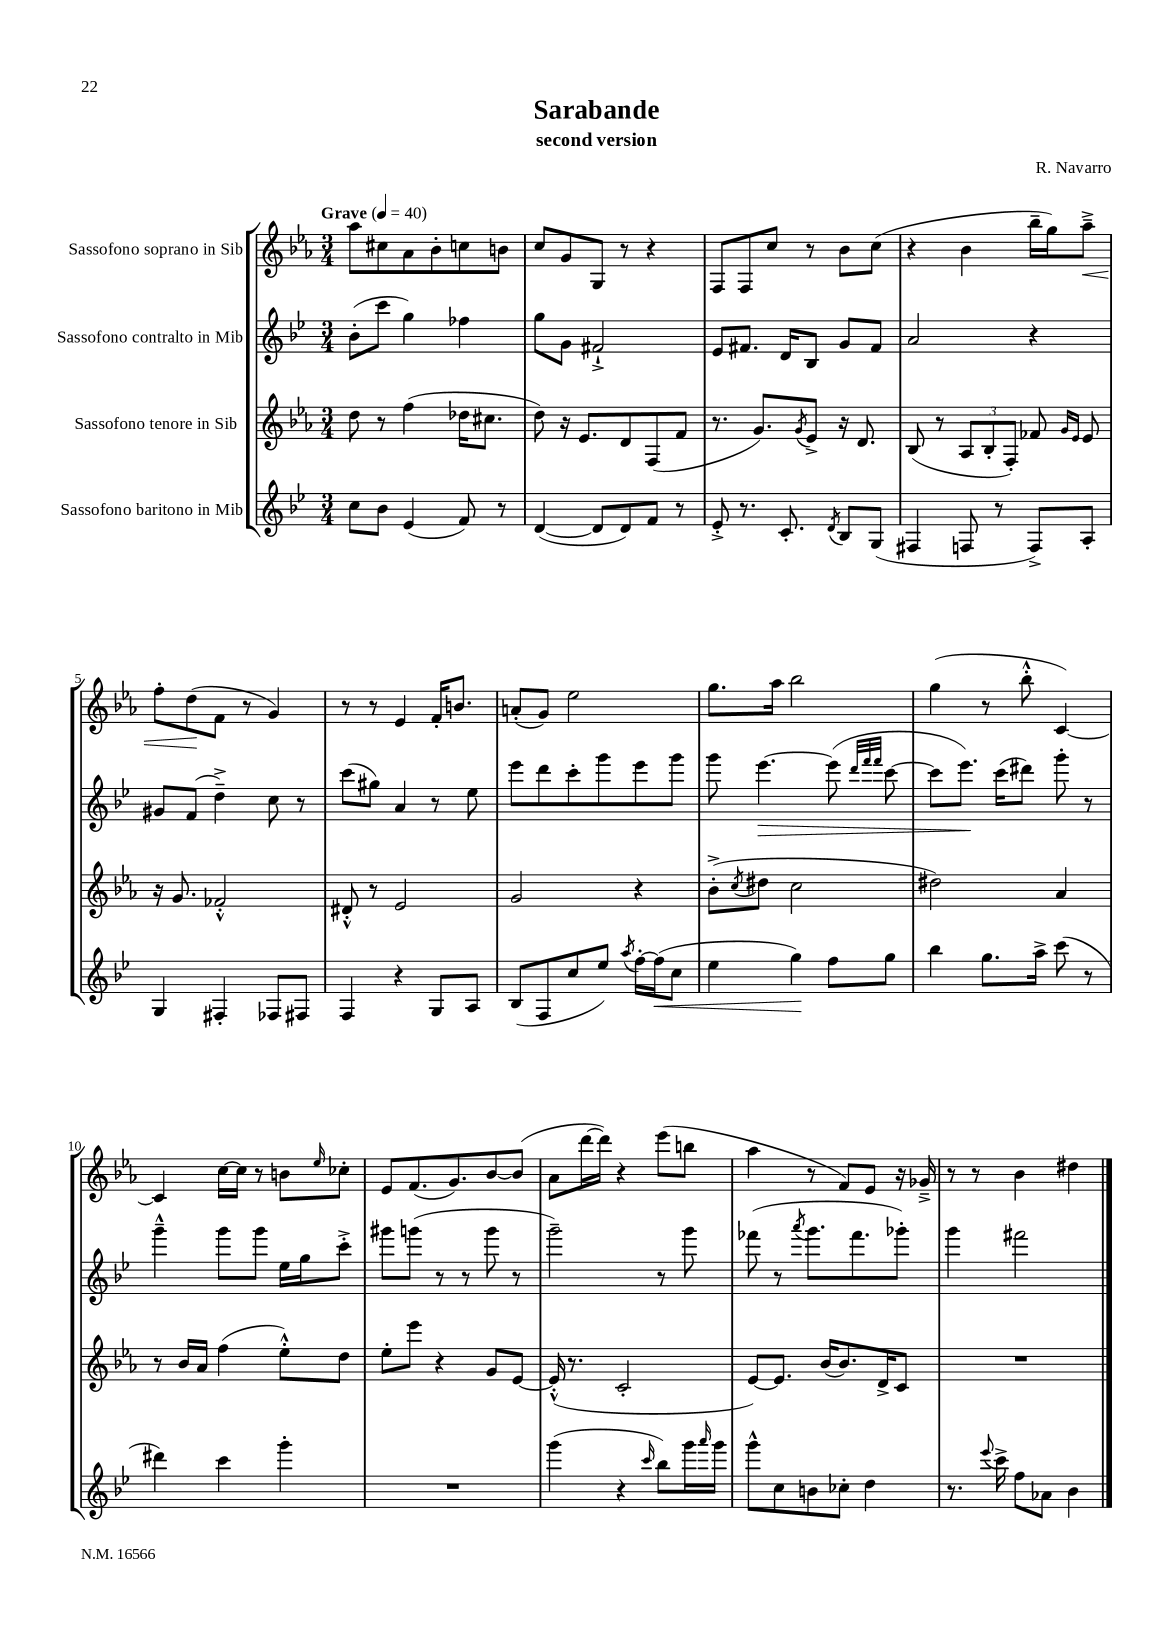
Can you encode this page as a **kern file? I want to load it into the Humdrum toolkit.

**kern	**kern	**kern	**kern
*staff4	*staff3	*staff2	*staff1
*clefG2	*clefG2	*clefG2	*clefG2
*k[b-e-]	*k[b-e-a-]	*k[b-e-]	*k[b-e-a-]
*M3/4	*M3/4	*M3/4	*M3/4
*MM40	*MM40	*MM40	*MM40
8cc\L	8dd\	(8b-'\L	8aa-\L
8b-\J	8r	8ccc\J	8cc#\
(4e-/	(4ff\	4gg\)	8a-\
.	.	.	8b-'\
8f/)	16dd-\LK	4ff-\	8cc\
.	8.cc#\J	.	.
8r	.	.	8b\J
=	=	=	=
([4d/	8dd\)	8gg\L	8cc/L
.	16r	8g\J	8g/
.	8.e-/L	.	.
8d/]L	.	2f#`^/	8G/J
8d/)	8d/	.	8r
8f/J	(8F/	.	4r
8r	8f/J	.	.
=	=	=	=
8e-'^/	8.r	8e-/L	8F/L
8.r	.	8.f#/J	8F/
.	8.g/L)	.	.
.	.	.	8cc/J
8.c'/	.	16d/LK	.
.	8qg/	.	.
.	8e-^/J	8B-/J	8r
8qd/	.	.	.
8B-/L	16r	8g/L	8b-\L
.	8.d/	.	.
(8G/J	.	8f#/J	(8cc\J
=	=	=	=
4F#/	(8B-/	2a/	4r
.	8r	.	.
8F/	12A-/L	.	4b-\
.	12B-'/	.	.
8r	.	.	.
.	12F'/J)	.	.
8F^/L)	8f-/	4r	16bb-~\LL
.	.	.	16gg\J)
.	16qqg/LL	.	.
.	16qqe-/JJ	.	.
8A'/J	8e-/	.	8aa-~^\J
=	=	=	=
4G/	16r	8g#/L	8ff'\L
.	8.g/	.	.
.	.	(8f/J	(8dd\
4F#'/	2f-'^^/	4dd~^\)	8f\J
.	.	.	8r
8F-/L	.	8cc\	4g/)
8F#/J	.	8r	.
=	=	=	=
4F/	8d#'^^/	(8ccc\L	8r
.	8r	8gg#\J)	8r
4r	2e-/	4a/	4e-/
8G/L	.	8r	16f'/LK
.	.	.	8.b/J
8A/J	.	8ee-\	.
=	=	=	=
(8B-/L	2g/	8eee-\L	(8a'/L
8F/	.	8ddd\	8g/J)
8cc/	.	8ccc'\	2ee-\
8ee-/J)	.	8ggg\	.
8qaa/	.	.	.
[16ff'\LL	4r	8eee-\	.
(16ff\]J	.	.	.
8cc\J	.	8ggg\J	.
=	=	=	=
4ee-\	(8b-'^\L	8ggg\	8.gg\L
.	8qcc/	.	.
.	8dd#\J	[4.eee-\	.
.	.	.	16aa-\Jk
4gg\)	2cc\	.	2bb-\
8ff\L	.	(8eee-\]	.
.	.	32qqddd/LLL	.
.	.	32qqfff/	.
.	.	32qqfff/JJJ	.
8gg\J	.	[8ccc\	.
=	=	=	=
4bb-\	2dd#\)	8ccc\]L	(4gg\
.	.	8.eee-\J)	.
8.gg\L	.	.	8r
.	.	(16ccc\LK	.
.	.	8ddd#\J)	8bb-'^^\
16aa^\Jk	.	.	.
(8ccc\	4a-/	8ggg'\	[4c/)
8r	.	8r	.
=	=	=	=
4ddd#\)	8r	4ggg~^^\	4c/]
.	16b-/LL	.	.
.	16a-/JJ	.	.
4ccc\	(4ff\	8ggg\L	[16cc\LL
.	.	.	16cc\]JJ
.	.	8ggg\J	8r
4ggg'\	8ee-'^^\L)	16ee-\LL	8b\L
.	.	16gg\J	.
.	.	.	16qqee-/
.	8dd\J	8ccc'^\J	8cc-'\J
=	=	=	=
2.r	8ee-'\L	8ggg#\L	8e-/L
.	8eee-\J	(8ggg\J	(8.f/
.	4r	8r	.
.	.	.	8.g/)
.	.	8r	.
.	8g/L	8ggg\	[8b-/
.	[8e-/J	8r	(8b-/]J
=	=	=	=
(4ggg\	(16e-'^^/]	2ggg~\)	8a-\L
.	8.r	.	.
.	.	.	[16ddd\L
.	.	.	16ddd\]JJ)
4r	2c'/	.	4r
16qqccc/	.	.	.
8bb-\L)	.	8r	(8eee-\L
16ggg\L	.	8ggg\	8bb\J
16qqaaa/	.	.	.
16ggg\JJ	.	.	.
=	=	=	=
8ggg^^\L	[8e-/L)	(8fff-\	4aa-\
8cc\	8.e-/]J	8r	.
.	.	8qaaa/	.
8b\	.	8.ggg\L	8r
.	(16b-/LK	.	.
8cc-'\J	8.b-/)	.	8f/L)
.	.	8.fff-\	.
4dd\	.	.	8e-/J
.	16d^/K	.	.
.	8c/J	8ggg-'\J)	16r
.	.	.	16g-~^/
=	=	=	=
8.r	2.r	4ggg\	8r
.	.	.	8r
8qqeee-/	.	.	.
16ccc^\	.	.	.
8ff\L	.	2fff#\	4b-\
8a-\J	.	.	.
4b-\	.	.	4dd#\
==	==	==	==
*-	*-	*-	*-
